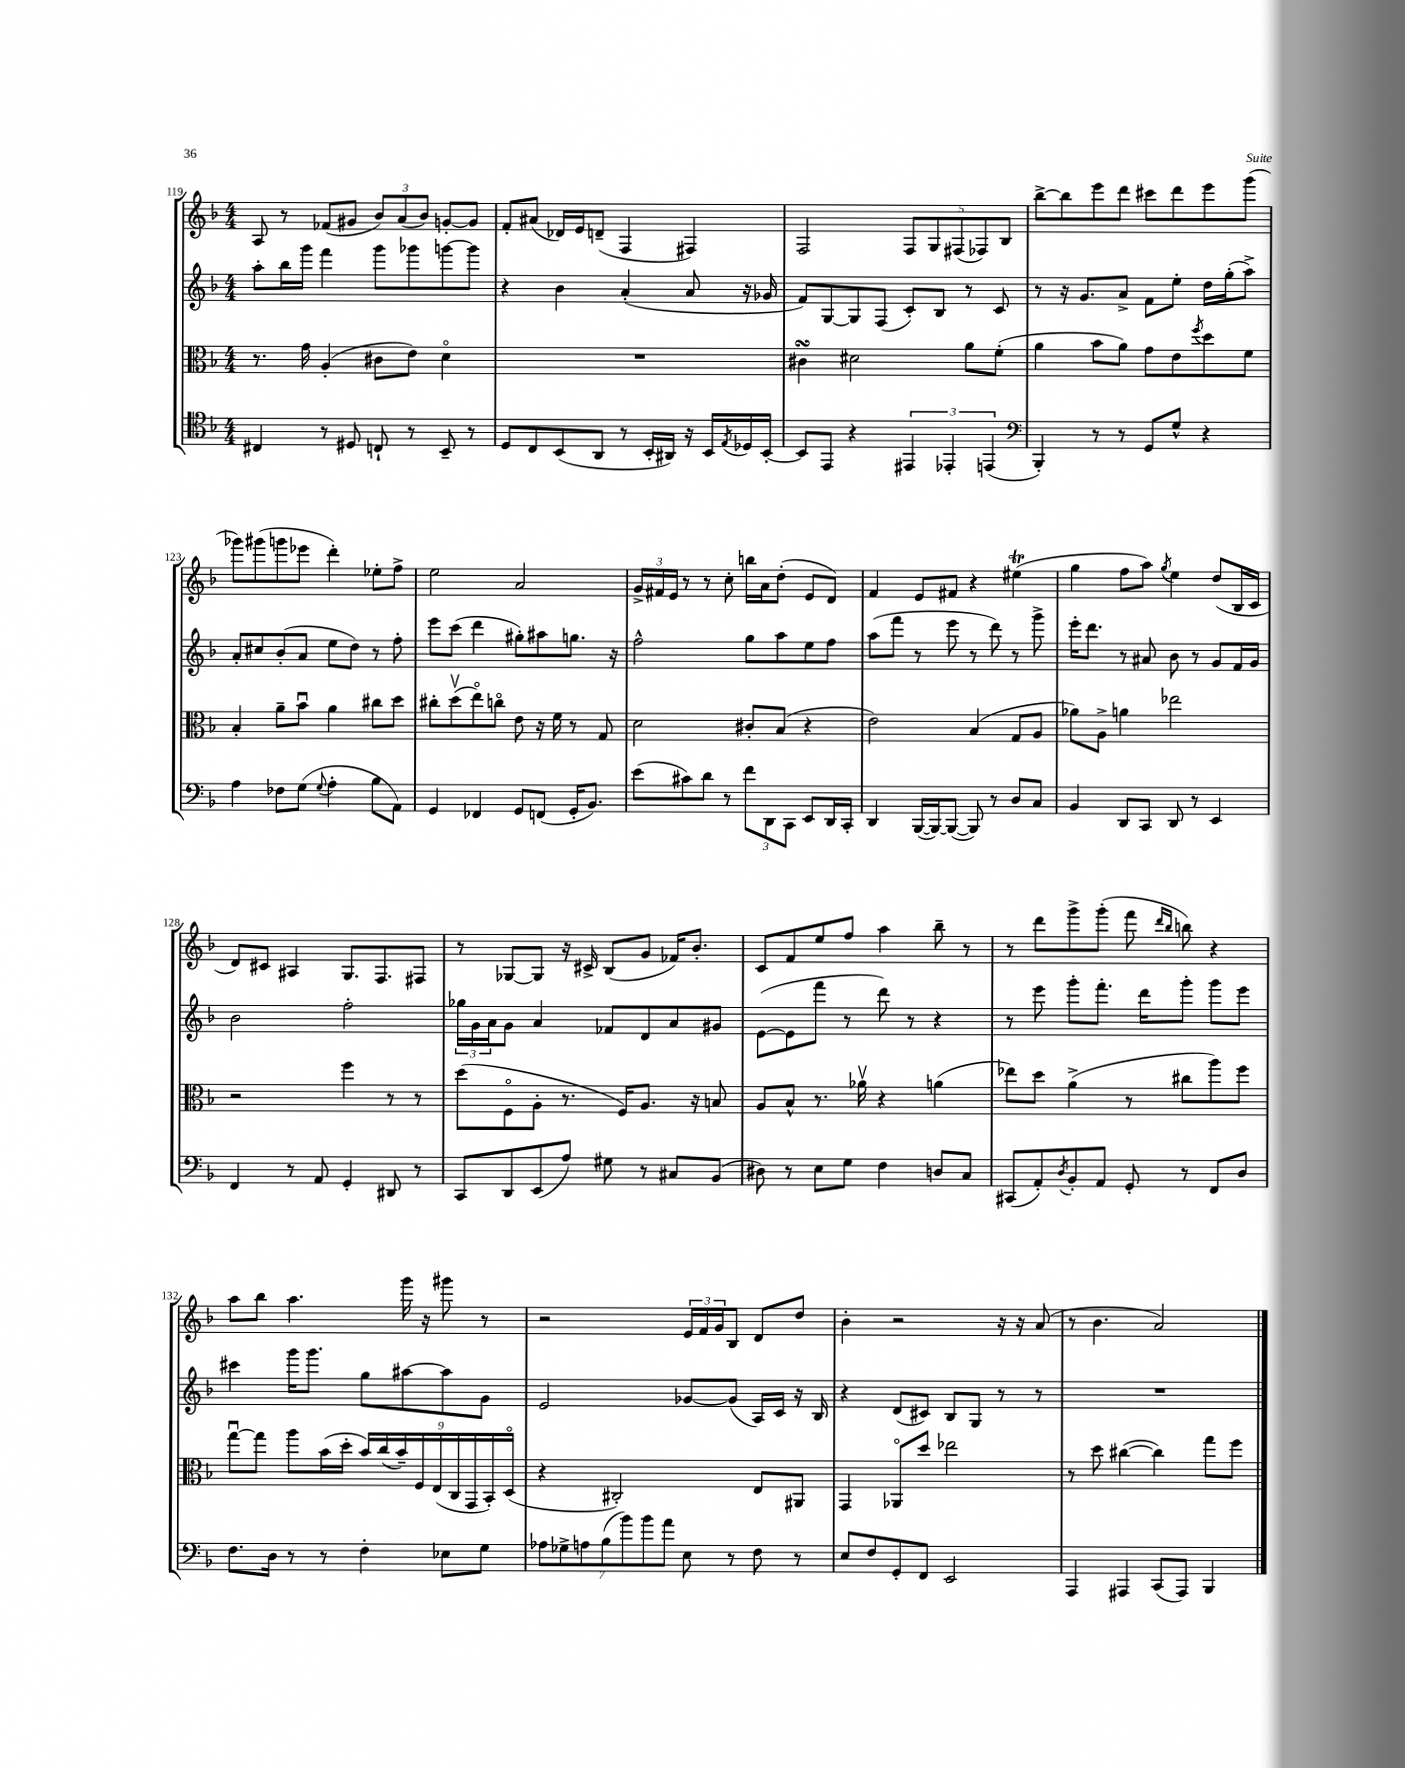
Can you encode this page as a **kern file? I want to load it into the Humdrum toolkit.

**kern	**kern	**kern	**kern
*staff4	*staff3	*staff2	*staff1
*clefC4	*clefC3	*clefG2	*clefG2
*k[b-]	*k[b-]	*k[b-]	*k[b-]
*M4/4	*M4/4	*M4/4	*M4/4
4C#	8.r	8aa'	8A
.	.	16bb-	8r
.	16g	16ggg	.
8r	(4A'	4fff	(8f-
8D#	.	.	8g#
8C`	8c#	8ggg	12b-)
.	.	.	(12a
8r	8e)	8ggg-	.
.	.	.	12b-)
8BB-~	4do	[8ggg	[8g'
8r	.	8ggg]	8g]
=	=	=	=
8D	1r	4r	8f'
8C	.	.	(8a#
(8BB-	.	4b-	16d-)
.	.	.	16e
8AA	.	.	(8d~
8r	.	(4a'	4F
16BB-'	.	.	.
16AA#)	.	.	.
16r	.	8a	4F#)
16BB-	.	.	.
8qE	.	.	.
16D-	.	16r	.
[16BB-'	.	16g-	.
=	=	=	=
8BB-]	4c#	8f)	2F
8EE	.	[8G	.
4r	2d#	8G]	.
.	.	(8F	.
6EE#	.	8c')	10F
.	.	.	10G
.	.	8B-	.
6EE-'	.	.	.
.	.	.	(10F#
.	8a	8r	.
.	.	.	10F-)
(6EE	.	.	.
.	(8f'	8c	.
.	.	.	10B-
=	=	=	=
*clefF4	*	*	*
4BBB-')	4a	8r	[8bb-^
.	.	16r	8bb-]
.	.	8.g	.
8r	8b-	.	8eee
8r	8a)	8a^	8ddd
8GG	8g	8f	8ccc#
8G^^	8e	8ee'	8ddd
.	8qff	.	.
4r	8dd	16dd	8eee
.	.	(16gg'	.
.	8f	8aa^)	(8ggg
=	=	=	=
4A	4B-'	8a'	8ggg-)
.	.	8cc#	(8ggg#
8F-	8a~	(8b-'	8ggg
(8G	8b-u	8a	8eee-
8qqG	.	.	.
4A'	4a	8ee	4ddd')
.	.	8dd)	.
8B-	8cc#	8r	8ee-'
8AA)	8dd	8ff'	8ff^
=	=	=	=
4GG	8cc#'	8eee	2ee
.	(8ddv	(8ccc	.
4FF-	8eeo)	4ddd	.
.	8cco	.	.
8GG	8e	8gg#')	2a
(8FF	16r	8aa#	.
.	16f	.	.
16GG'	8r	8.gg	.
8.BB-)	.	.	.
.	8G	.	.
.	.	16r	.
=	=	=	=
(8e	2d	2ff^^	24g^
.	.	.	24f#
.	.	.	24e
8c#)	.	.	8r
8d	.	.	8r
8r	.	.	8cc'
12f	8c#'	8gg	16bb
.	.	.	16a
12DD	.	.	.
.	(8B-	8aa	(8dd'
12CC	.	.	.
8EE	4r	8ee	8e
16DD	.	8ff	8d)
16CC'	.	.	.
=	=	=	=
4DD	2e)	(8aa	4f
.	.	8fff	.
([16BBB-	.	8r	8e
16BBB-_)	.	.	.
(8BBB-_	.	8eee	8f#
8BBB-])	(4B-	8r	4r
8r	.	8ddd)	.
8D	8G	8r	(4ee#
8C	8A	8ggg^	.
=	=	=	=
4BB-	8a-)	16eee'	4gg
.	.	8.ddd	.
.	8A^	.	.
8DD	4a	8r	8ff
8CC	.	8a#	8aa)
.	.	.	8qgg
8DD	2ee-	8b-	4ee
8r	.	8r	.
4EE	.	8g	(8dd
.	.	16f	16B-
.	.	16g	16c
=	=	=	=
4FF	2r	2b-	8d)
.	.	.	8c#
8r	.	.	4A#
8AA	.	.	.
4GG'	4ff	2ff'	8.G
.	.	.	8.F
8DD#	8r	.	.
8r	8r	.	8F#
=	=	=	=
8CC	(8dd	24gg-	8r
.	.	24g	.
.	.	24a	.
8DD	8Fo	8g	[8G-
(8EE	8A'	4a	8G-]
8A)	8.r	.	16r
.	.	.	16c#^
8G#	.	8f-	(8B-
.	16F)	.	.
8r	8.A	8d	8g
8C#	.	8a	16f-)
.	16r	.	8.b-'
(8BB-	8B	8g#	.
=	=	=	=
8D#)	8A	([8e	8c
8r	8B-^^	8e]	8f
8E	8.r	8fff	8ee
8G	.	8r	8ff
.	16a-v	.	.
4F	4r	8ddd)	4aa
.	.	8r	.
8D	(4a	4r	8bb-~
8C	.	.	8r
=	=	=	=
(8CC#	8ee-)	8r	8r
8AA')	8dd	8eee	8ddd
8qD	.	.	.
8BB-'	(4a^	8ggg'	8ggg^
8AA	.	8.fff'	(8ggg'
8GG'	8r	.	8fff
.	.	16ddd	.
.	.	.	16qqddd
.	.	.	16qqbb-
8r	8cc#	8ggg'	8bb)
8FF	8aa)	8ggg	4r
8D	8ff	8eee	.
=	=	=	=
8.F	[8ggu	4ccc#	8aa
.	8gg]	.	8bb-
16D	.	.	.
8r	8aa	16ggg	4.aa
.	.	8.ggg	.
8r	(16b-	.	.
.	16dd'	.	.
4F'	18b-)	8gg	.
.	(18cc	.	.
.	18b-~)	.	.
.	.	[8aa#	16ggg
.	18F	.	.
.	.	.	16r
.	(18E	.	.
8E-	.	8aa#]	8ggg#
.	18C	.	.
.	18GG	.	.
8G	.	8g	8r
.	18BB-')	.	.
.	(18Do	.	.
=	=	=	=
14A-	4r	2e	2r
14G-^	.	.	.
14A	.	.	.
(14B-	.	.	.
.	2C#')	.	.
14b-)	.	.	.
14b-	.	.	.
14a	.	.	.
8E	.	[8g-	24e
.	.	.	24f
.	.	.	24g
8r	.	(8g-]	8B-
8F	8E	16A)	8d
.	.	16c	.
8r	8AA#	16r	8dd
.	.	16B-	.
=	=	=	=
8E	4GG	4r	4b-'
8F	.	.	.
8GG'	8AA-o	(8d	2r
8FF	8dd	8c#)	.
2EE	2ee-	8B-	.
.	.	8G	.
.	.	8r	16r
.	.	.	16r
.	.	8r	(8a
=	=	=	=
4AAA	8r	1r	8r
.	8dd	.	4.b-
4AAA#	([4cc#	.	.
(8CC	4cc#])	.	2a)
8AAA#)	.	.	.
4BBB-	8gg	.	.
.	8ff	.	.
==	==	==	==
*-	*-	*-	*-
